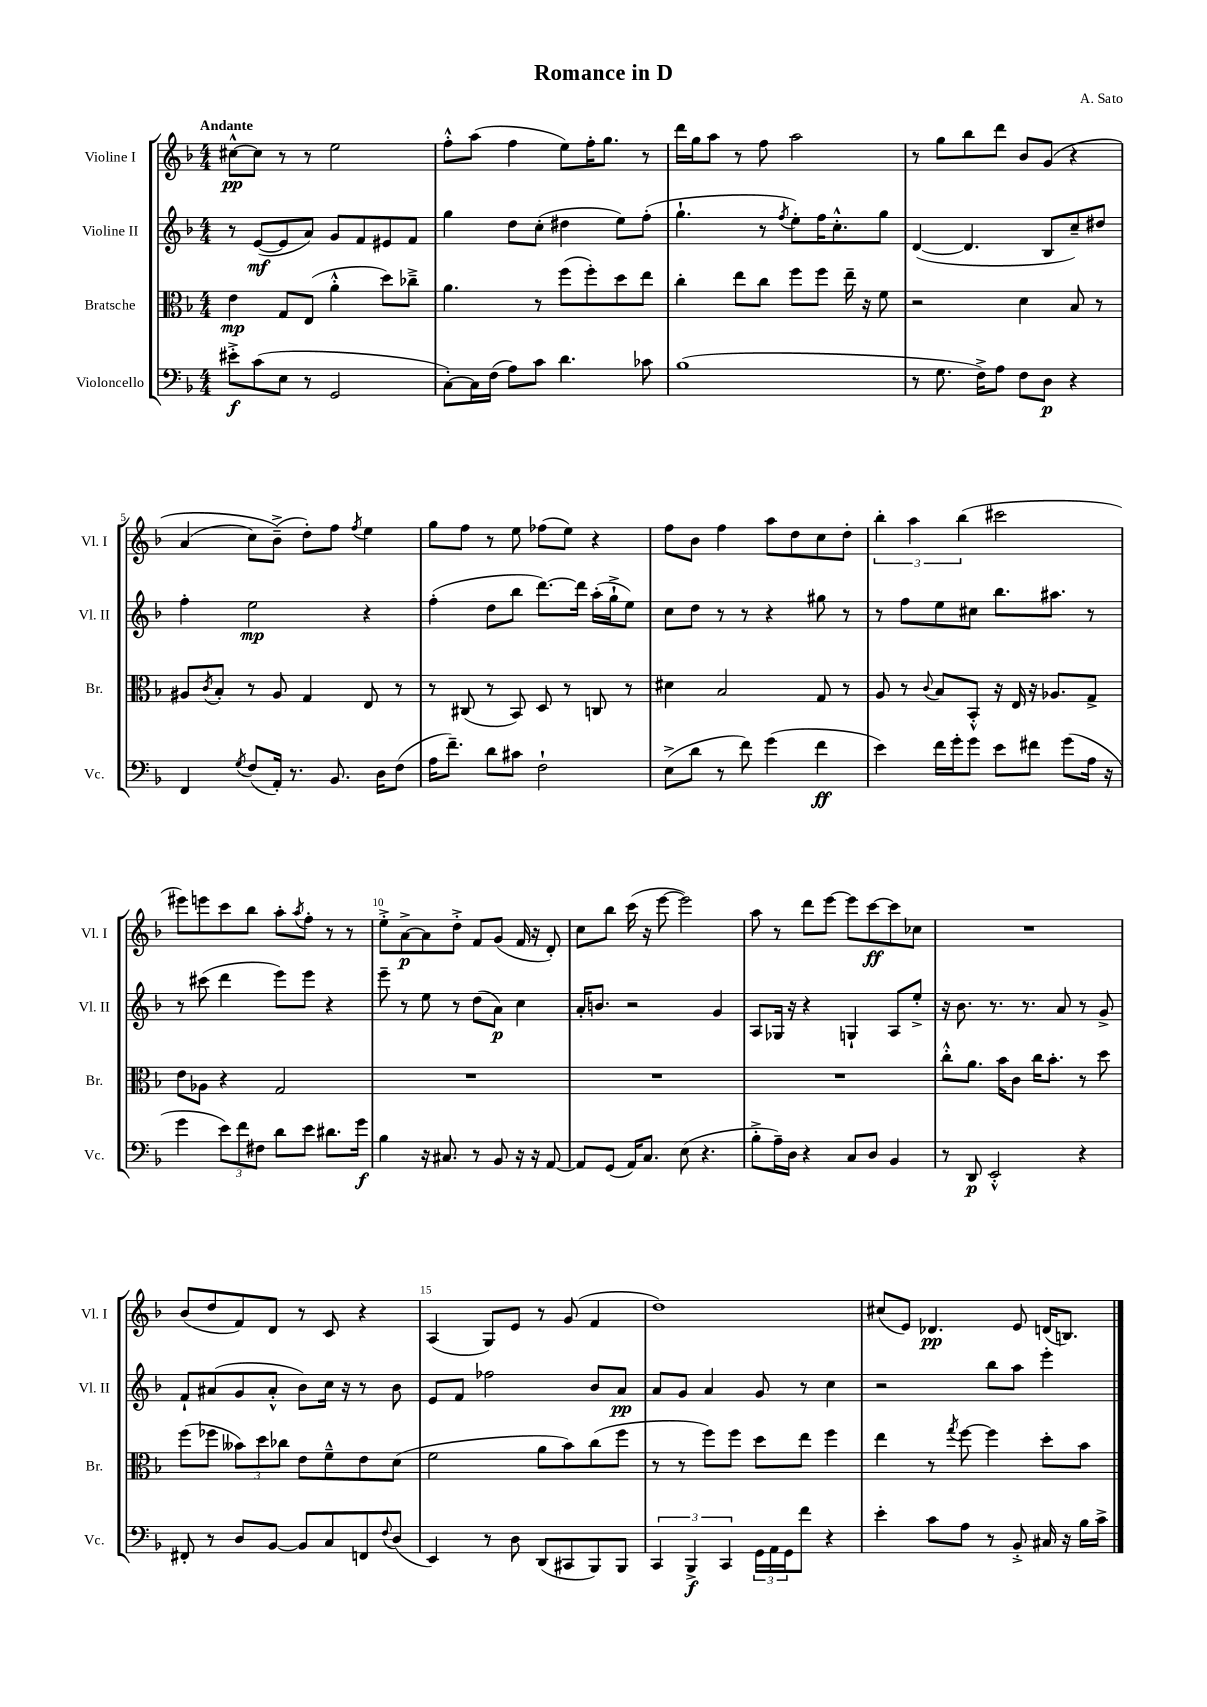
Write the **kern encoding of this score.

**kern	**kern	**kern	**kern
*staff4	*staff3	*staff2	*staff1
*clefF4	*clefC3	*clefG2	*clefG2
*k[b-]	*k[b-]	*k[b-]	*k[b-]
*M4/4	*M4/4	*M4/4	*M4/4
8e#'^	4e	8r	[8cc#^^
(8c	.	([8e	8cc#]
8E	8G	8e]	8r
8r	(8E	8a)	8r
2GG	4a'^^	8g	2ee
.	.	8f	.
.	8dd)	8e#	.
.	8cc-~^	8f	.
=	=	=	=
[8C')	4.a	4gg	8ff'^^
16C]	.	.	(8aa
(16F	.	.	.
8A)	.	8dd	4ff
8c	8r	(8cc'	.
4.d	(8ff	4dd#	8ee)
.	8ff')	.	16ff'
.	.	.	8.gg
.	8dd	8ee)	.
8c-	8ee	(8ff'	8r
=	=	=	=
(1B-	4cc'	4.gg`	16ddd
.	.	.	16gg
.	.	.	8aa
.	8ee	.	8r
.	8cc	8r	8ff
.	.	8qff	.
.	8ff	8ee')	2aa
.	8ff	16ff	.
.	.	8.cc'^^	.
.	16ee~	.	.
.	16r	.	.
.	8f	8gg	.
=	=	=	=
8r	2r	([4d	8r
8.G	.	.	8gg
.	.	4.d]	8bb-
16F^)	.	.	.
8A	.	.	8ddd
8F	4d	.	8b-
8D	.	8B-	&(8g
4r	8B-	8cc~)	4r
.	8r	8dd#	.
=	=	=	=
4FF	8A#	4ff'	(4a
.	8qc	.	.
.	8B-'	.	.
8qG	.	.	.
(8F	8r	2ee	8cc)
16AA')	8A#	.	(8b-~^&)
8.r	.	.	.
.	4G	.	8dd')
8.BB-	.	.	8ff
.	.	.	8qff
.	8E	4r	4ee
16D	.	.	.
(8F	8r	.	.
=	=	=	=
16A	8r	(4ff'	8gg
8.f~)	.	.	.
.	(8C#	.	8ff
8d	8r	8dd	8r
8c#	8BB-)	8bb-	8ee
2F`	8D	[8.ddd)	(8ff-
.	8r	.	8ee)
.	.	16ddd]	.
.	8C	(16aa'	4r
.	.	16gg`^	.
.	8r	8ee)	.
=	=	=	=
(8E^	4d#	8cc	8ff
8d	.	8dd	8b-
8r	2B-	8r	4ff
8f)	.	8r	.
(4g	.	4r	8aa
.	.	.	8dd
4f	8G	8gg#	8cc
.	8r	8r	8dd'
=	=	=	=
4e)	8A	8r	6bb-'
.	8r	8ff	.
.	.	.	6aa
.	8qqc	.	.
16f	8B-	8ee	.
16g'	.	.	.
.	.	.	(6bb-
8g	8BB-'^^	8cc#	.
8e	16r	8.bb-	2ccc#
.	16E	.	.
8f#	16r	.	.
.	8.A-	8.aa#	.
(8g	.	.	.
16A	8G^	8r	.
16r	.	.	.
=	=	=	=
4g	8e	8r	8eee#)
.	8A-	(8ccc#	8eee
12e)	4r	4ddd	8ccc
12f	.	.	.
.	.	.	8bb-
12F#	.	.	.
8d	2G	8eee)	8aa'
.	.	.	8qaa
8e	.	8eee	8ff'
8.d#	.	4r	8r
.	.	.	8r
16g	.	.	.
=	=	=	=
4B-	1r	8eee~	8ee'^
.	.	8r	[8a^
16r	.	8ee	8a]
8.C#	.	.	.
.	.	8r	8dd'^
8r	.	(8dd	8f
8BB-	.	8a)	(8g
16r	.	4cc	16f
16r	.	.	16r
[8AA	.	.	8d')
=	=	=	=
8AA]	1r	16a'	8cc
.	.	8.b	.
(8GG	.	.	8bb-
16AA)	.	2r	(16ccc
8.C	.	.	16r
.	.	.	[8eee
(8E	.	.	2eee])
4.r	.	.	.
.	.	4g	.
=	=	=	=
8B-'^	1r	8A	8aa
16A~)	.	16G-	8r
16D	.	16r	.
4r	.	4r	8ddd
.	.	.	[8eee
8C	.	4G`	8eee]
8D	.	.	[8ccc
4BB-	.	8A	8ccc]
.	.	8ee'^	8cc-
=	=	=	=
8r	8cc'^^	16r	1r
.	.	8.b-	.
8DD	8.a	.	.
2EE'^^	.	8.r	.
.	16b-	.	.
.	8c	.	.
.	.	8.r	.
.	16cc	.	.
.	8.b-'	.	.
.	.	8a	.
4r	8r	8r	.
.	8dd	8g^	.
=	=	=	=
8FF#'	(8ff	8f`	(8b-
8r	8ff-	(8a#	8dd
8D	12b--)	8g	8f)
.	12dd	.	.
[8BB-	.	8a#'^^	8d
.	12cc-	.	.
8BB-]	8e	8b-)	8r
8C	8f~^^	16cc	8c
.	.	16r	.
8FF	8e	8r	4r
8qqF	.	.	.
(8D	(8d	8b-	.
=	=	=	=
4EE)	2f	8e	(4A
.	.	8f	.
8r	.	2ff-	8G)
8D	.	.	8e
(8DD	8a	.	8r
8CC#	8b-)	.	(8g
8BBB-)	(8cc	8b-	4f
8BBB-	8ff	8a	.
=	=	=	=
6CC	8r	8a	1dd)
.	8r	8g	.
6BBB-^	.	.	.
.	8ff)	4a	.
6CC	.	.	.
.	8ff	.	.
24GG	8dd	8g	.
24AA	.	.	.
24GG	.	.	.
8f	8ee	8r	.
4r	4ff	4cc	.
=	=	=	=
4e'	4ee	2r	(8cc#
.	.	.	8e)
8c	8r	.	4.d-
.	8qgg	.	.
8A	[8ff	.	.
8r	4ff]	8bb-	.
8BB-'^	.	8aa	8e
16C#	8dd'	4eee'	(16d
16r	.	.	8.B)
16B-	8b-	.	.
16c^	.	.	.
==	==	==	==
*-	*-	*-	*-
